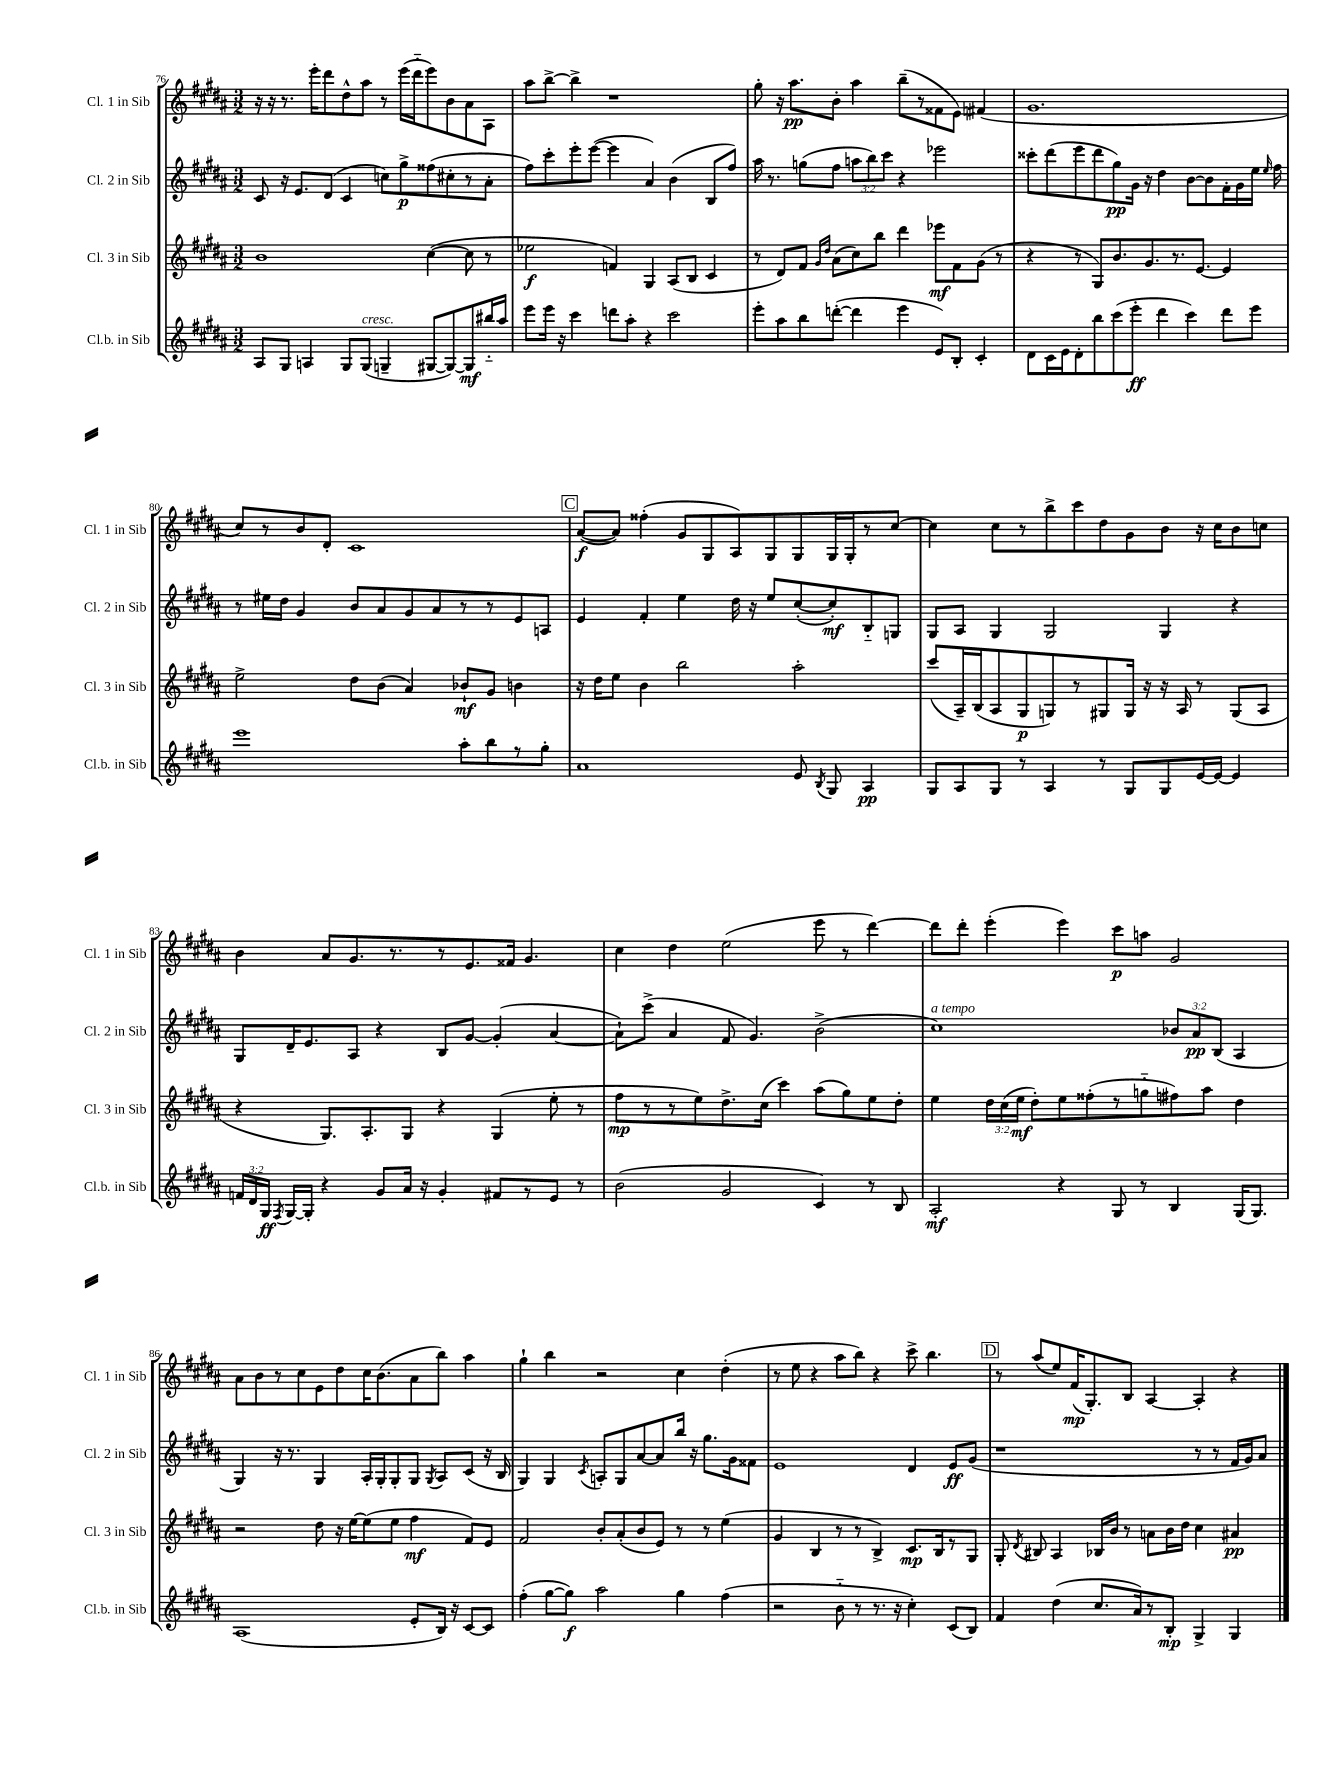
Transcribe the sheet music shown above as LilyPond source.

<<
\new StaffGroup <<
\new Staff = "s0" \with { instrumentName = "Cl. 1 in Sib" shortInstrumentName = "Cl. 1 in Sib" } {
    \clef treble \key b \major \numericTimeSignature \time 3/2
    \autoBeamOff r16 r16 r8. e'''16[-. dis'''8 dis''8-^ ais''8] r8 e'''16[( dis'''16-_ e'''8) b'8 ais'8 ais8] |
    ais''8[ b''8]~-> b''4-> r1 |
    gis''8-. r16 ais''8.[\pp b'8]-. ais''4 b''8[--( r8 fisis'8 e'8]) fis'4( |
    gis'1. |
    cis''8[) r8 b'8 dis'8]-. cis'1 |
    \mark \markup { \box "C" } ais'8[~\f( ais'8]) fisis''4-.( gis'8[ gis8 ais8) gis8 gis8 gis16 gis16-. r8 cis''8]~ |
    cis''4 cis''8[ r8 b''8-> cis'''8 dis''8 gis'8 b'8] r16 cis''16[ b'8 c''8] |
    b'4 ais'8[ gis'8. r8. r8 e'8. fisis'16] gis'4. |
    cis''4 dis''4 e''2( e'''8 r8 dis'''4~) |
    dis'''8[ dis'''8]-. e'''4-.( e'''4) cis'''8[\p a''8] gis'2 |
    ais'8[ b'8 r8 cis''8 e'8 dis''8 cis''16 b'8.( ais'8 b''8]) ais''4 |
    gis''4-! b''4 r2 cis''4 dis''4-.( |
    r8 e''8 r4 ais''8[ b''8]) r4 cis'''8-> b''4. |
    \mark \markup { \box "D" } r8 ais''8[( e''8) fis'16\mp( gis8.-.) b8] ais4~ ais4-. r4 \bar "|." |
}
\new Staff = "s1" \with { instrumentName = "Cl. 2 in Sib" shortInstrumentName = "Cl. 2 in Sib" } {
    \clef treble \key b \major \numericTimeSignature \time 3/2 \override Staff.TupletNumber.text = #tuplet-number::calc-fraction-text
    \autoBeamOff cis'8 r16 e'8.[ dis'8]( cis'4 c''8[) gis''8->\p fisis''8( cis''8-. r8 ais'8]-. |
    fis''8[) cis'''8-. e'''8-. e'''8]~( e'''4 ais'4) b'4( b8[ fis''8]) |
    ais''16 r8. g''8[( fis''8] \tuplet 3/2 { a''8[ b''8) cis'''8] } r4 ees'''2 |
    cisis'''8[-. dis'''8( e'''8 dis'''8 gis''8\pp) gis'16] r16 dis''4 b'8[~ b'8 fis'16-. gis'16 e''16] \grace { e''16 } fis''16 |
    r8 eis''16[ dis''16] gis'4 b'8[ ais'8 gis'8 ais'8 r8 r8 e'8 a8] |
    \mark \markup { \box "C" } e'4 fis'4-. e''4 dis''16 r16 e''8[ cis''8~-.( cis''8-.\mf) b8-_ g8] |
    gis8[ ais8] gis4 gis2 gis4 r4 |
    gis8[ dis'16-- e'8. ais8] r4 b8[ gis'8]~ gis'4-.( ais'4~ |
    ais'8[-!) cis'''8]->( ais'4 fis'8 gis'4.) b'2->( |
    cis''1^\markup { \italic "a tempo" }) \tuplet 3/2 { bes'8[ ais'8\pp b8]( } ais4 |
    gis4) r16 r8. gis4 ais16[-. gis16-. gis8-. gis8] \acciaccatura { gis8 } ais8[ cis'8]( r16 b16 |
    gis4) gis4 \acciaccatura { cis'8 } a8[-. gis8 ais'8~ ais'8 b''16] r16 gis''8.[ gis'16 fisis'8] |
    e'1 dis'4 e'8[\ff gis'8]( |
    \mark \markup { \box "D" } r1 r8 r8 fis'16[ gis'16) ais'8] \bar "|." |
}
\new Staff = "s2" \with { instrumentName = "Cl. 3 in Sib" shortInstrumentName = "Cl. 3 in Sib" } {
    \clef treble \key b \major \numericTimeSignature \time 3/2 \override Staff.TupletNumber.text = #tuplet-number::calc-fraction-text
    \autoBeamOff b'1 cis''4~( cis''8 r8 |
    ees''2\f f'4) gis4 ais8[( b8] cis'4 |
    r8 dis'8[) fis'8] \grace { gis'16[ dis''16] } ais'8[( cis''8) b''8] dis'''4 ees'''8[\mf fis'8 gis'8]( r8 |
    r4 r8 gis8[) b'8. gis'8. r8. e'8.]~ e'4 |
    e''2-> dis''8[ b'8]( ais'4) bes'8[-!\mf gis'8] b'4 |
    \mark \markup { \box "C" } r16 dis''16[ e''8] b'4 b''2 ais''2-. |
    cis'''8[( ais16--) b16( ais8 gis8\p g8) r8 gis8 gis16] r16 r16 ais16 r8 gis8[( ais8] |
    r4 gis8.[) ais8.-. gis8] r4 gis4( e''8-. r8 |
    fis''8[\mp r8 r8 e''8) dis''8.-> cis''16]( cis'''4) ais''8[( gis''8) e''8 dis''8]-. |
    e''4 \tuplet 3/2 { dis''16[ cis''16( e''16]\mf } dis''8[-.) e''8 fisis''8-.( r8 g''8-_ fis''8) ais''8] dis''4 |
    r2 dis''8 r16 e''16[~ e''8( e''8] fis''4\mf fis'8[) e'8] |
    fis'2 b'8[-. ais'8-.( b'8 e'8]) r8 r8 e''4( |
    gis'4 b4 r8 r8 b4->) cis'8.[\mp b16 r8 gis8] |
    \mark \markup { \box "D" } gis8-. \acciaccatura { dis'8 } bis8 ais4 bes16[ b'16] r8 a'8[ b'16 dis''16] cis''4 ais'4\pp \bar "|." |
}
\new Staff = "s3" \with { instrumentName = "Cl.b. in Sib" shortInstrumentName = "Cl.b. in Sib" } {
    \clef treble \key b \major \numericTimeSignature \time 3/2 \override Staff.TupletNumber.text = #tuplet-number::calc-fraction-text
    \autoBeamOff ais8[ gis8] a4 gis8[ gis8]^\markup { \italic "cresc." }( g4-- gis8[~ gis8~) gis8\mf bis''16-_ ais''16] |
    e'''8[ e'''16] r16 cis'''4 d'''8[ ais''8]-. r4 cis'''2 |
    e'''8[-. ais''8 b''8 d'''8]~-.( d'''4 e'''4 e'8[) b8]-. cis'4-. |
    dis'8[ cis'16 e'16 dis'8-. b''8 cis'''8( e'''8]-.\ff dis'''4 cis'''4) dis'''8[ e'''8] |
    e'''1 ais''8[-. b''8 r8 gis''8]-. |
    \mark \markup { \box "C" } ais'1 e'8 \acciaccatura { b8 } gis8 ais4\pp |
    gis8[ ais8 gis8] r8 ais4 r8 gis8[ gis8 e'16~ e'16]~ e'4 |
    \tuplet 3/2 { f'16[ dis'16 gis16]\ff } \acciaccatura { fis8 } gis16[~ gis16]-. r4 gis'8[ ais'16] r16 gis'4-. fis'8[ r8 e'8] r8 |
    b'2( gis'2 cis'4) r8 b8 |
    ais2-.\mf r4 gis8 r8 b4 gis16[( gis8.]) |
    ais1( e'8[-. b16]) r16 cis'8[~ cis'8] |
    fis''4-.( gis''8[~ gis''8]\f) ais''2 gis''4 fis''4( |
    r2 b'8-_ r8 r8. r16 cis''4-.) cis'8[( b8]) |
    \mark \markup { \box "D" } fis'4 dis''4( cis''8.[ ais'16) r8 b8]-.\mp gis4-> gis4 \bar "|." |
}
>>
>>
\layout { \context { \Score currentBarNumber = #76 } }
